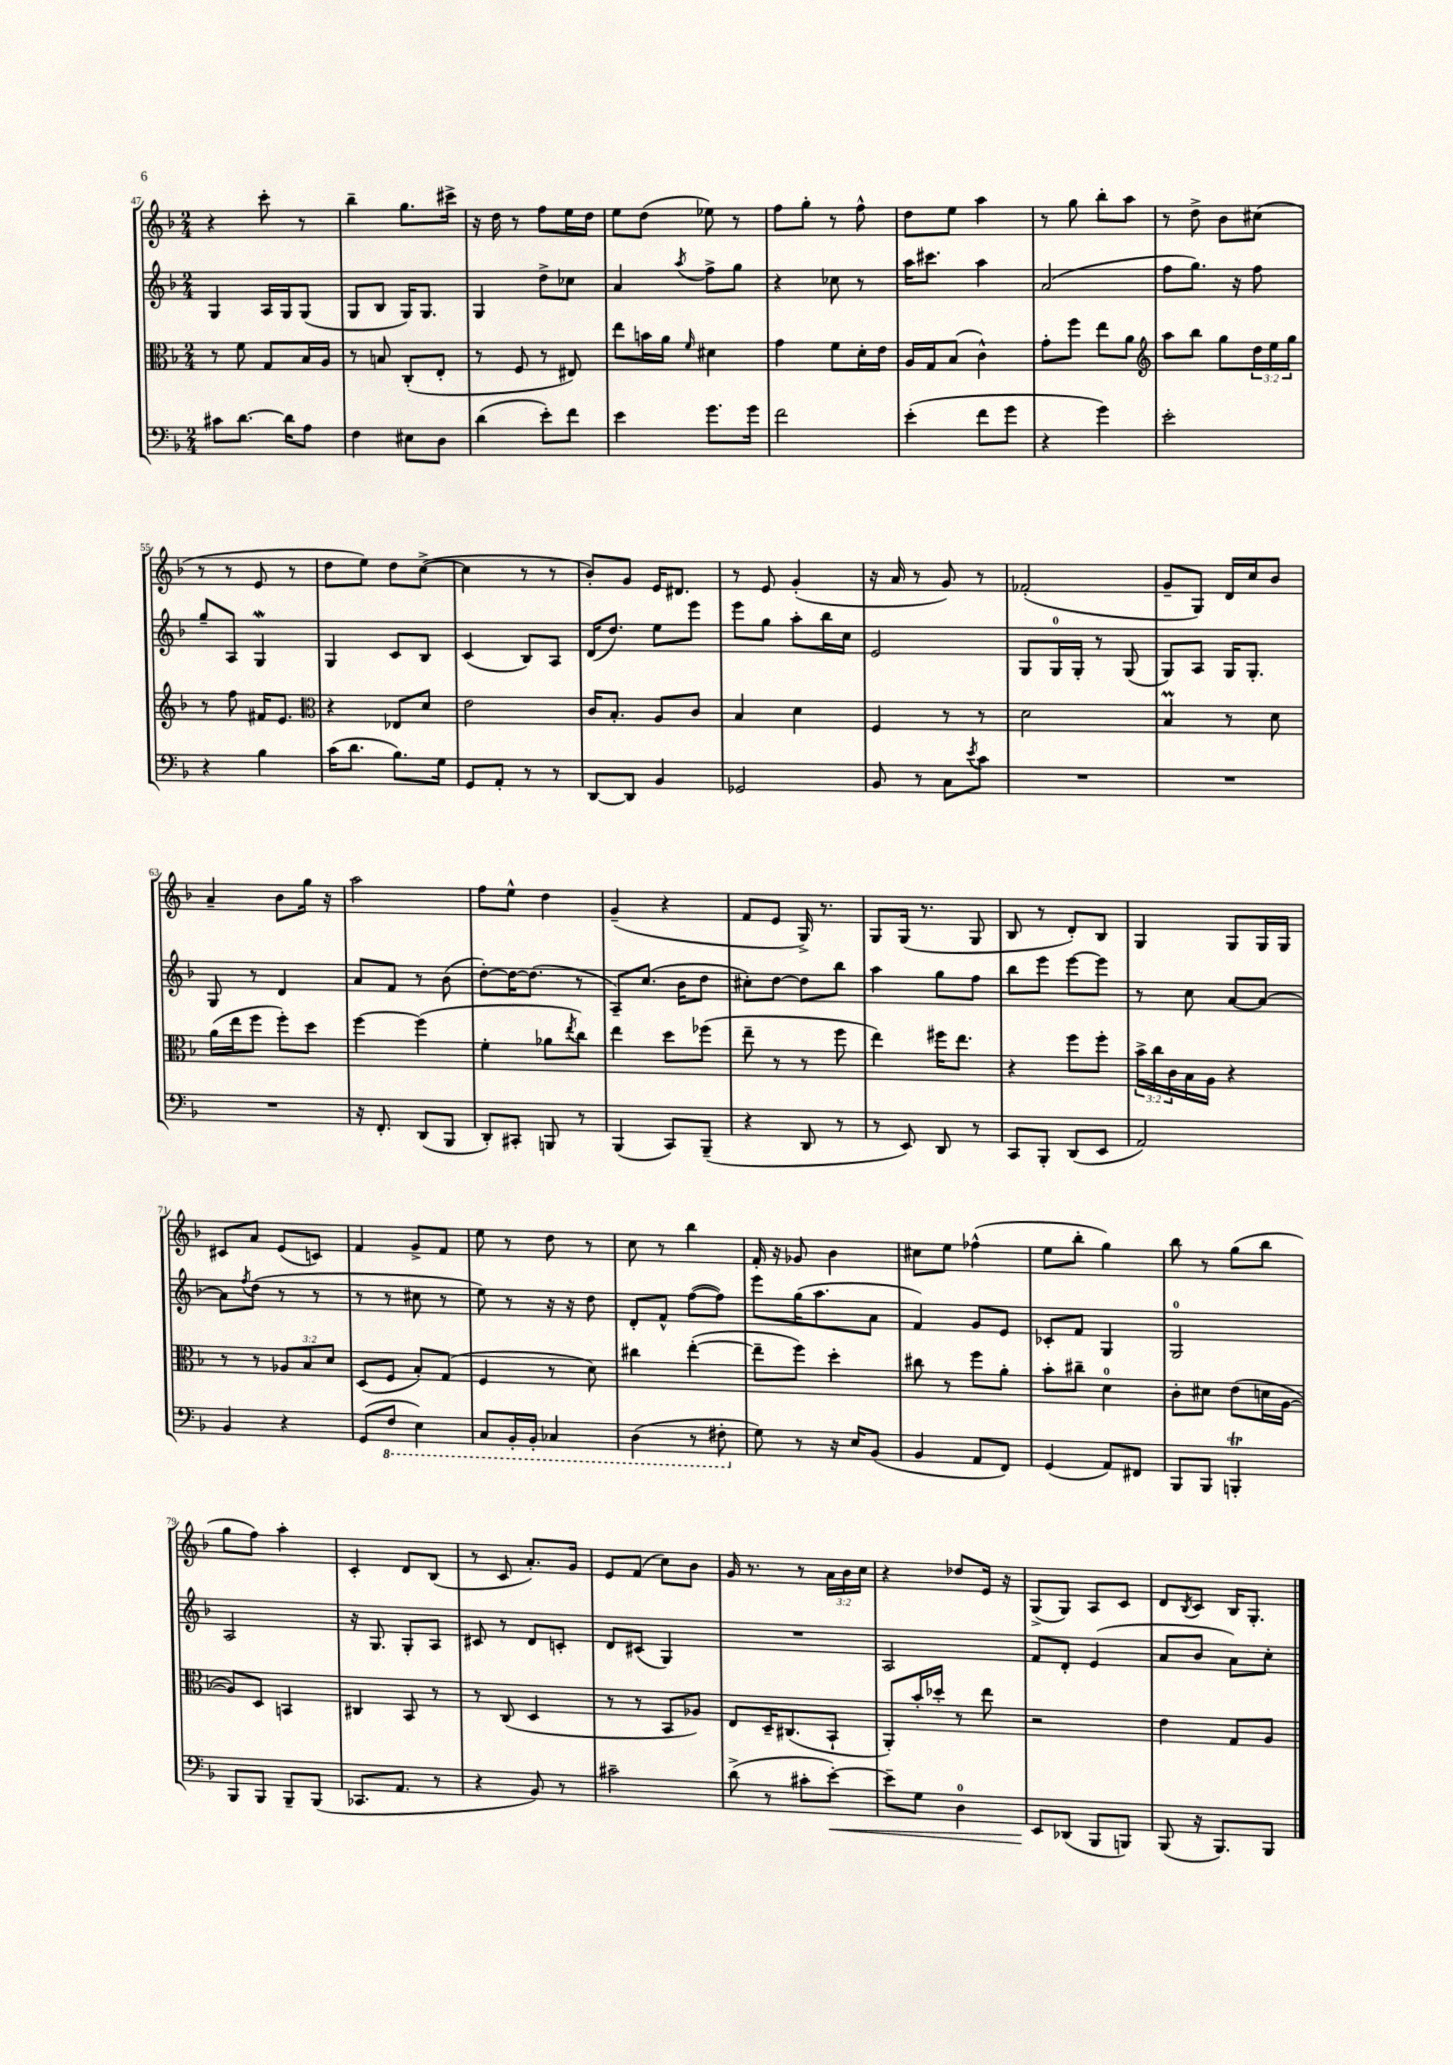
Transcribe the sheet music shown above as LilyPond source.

<<
\new StaffGroup <<
\new Staff = "s0" {
    \clef treble \key f \major \numericTimeSignature \time 2/4 \override Staff.TupletNumber.text = #tuplet-number::calc-fraction-text
    r4 c'''8-. r8 |
    bes''4-- g''8. cis'''16-> |
    r16 d''16 r8 f''8 e''16 d''16 |
    e''8 d''8( ees''8) r8 |
    f''8 g''8-. r8 f''8-^ |
    d''8 e''8 a''4 |
    r8 g''8 bes''8-. a''8 |
    r8 d''8-> bes'8 cis''8( |
    r8 r8 e'8 r8 |
    d''8 e''8) d''8 c''8~->( |
    c''4 r8 r8 |
    bes'8-.) g'8 e'16 dis'8. |
    r8 e'8 g'4-.( |
    r16 a'16 r8 g'8) r8 |
    fes'2-.( |
    g'8-- g8) d'16 c''16 bes'8 |
    a'4-- bes'8 g''16 r16 |
    a''2 |
    f''8 e''8-^ d''4 |
    g'4--( r4 |
    f'8 e'8 g16->) r8. |
    g8 g16( r8. g8 |
    bes8 r8 d'8-.) bes8 |
    g4 g8 g16 g16 |
    cis'8 a'8 e'8( c'8) |
    f'4 g'8-> f'8 |
    e''8 r8 d''8 r8 |
    c''8 r8 bes''4 |
    f'16-. r16 ges'8 bes'4 |
    cis''8 e''8 fes''4-^( |
    e''8 bes''8-. g''4) |
    bes''8 r8 g''8( bes''8 |
    g''8 f''8) a''4-. |
    c'4-. d'8 bes8( |
    r8 c'8 a'8.-.) g'16 |
    e'8 f'8( c''8) bes'8 |
    g'16 r8. r8 \tuplet 3/2 { a'16 bes'16 c''16 } |
    r4 des''8 e'16 r16 |
    g8->( g8) a8 c'8 |
    d'8 \acciaccatura { bes8 } c'8 bes16 g8.-. \bar "|." |
}
\new Staff = "s1" {
    \clef treble \key f \major \numericTimeSignature \time 2/4
    g4 a16 g16 g8( |
    g8 bes8 g16) g8. |
    g4 d''8-> ces''8 |
    a'4 \acciaccatura { a''8 } f''8-> g''8 |
    r4 ces''8 r8 |
    a''16 cis'''8. a''4 |
    a'2( |
    f''8 g''8.) r16 f''8 |
    g''8-- a8 g4\mordent |
    g4 c'8 bes8 |
    c'4( bes8) a8 |
    d'16( d''8.) e''8 e'''8 |
    e'''8 g''8 a''8-. bes''16 c''16 |
    e'2 |
    g8 g16-0 g16-. r8 g8( |
    g8) a8 g16 g8.-. |
    g8 r8 d'4 |
    a'8 f'8 r8 bes'8( |
    d''8~-.) d''16~ d''8.( r8 |
    a8--) c''8.( bes'16 d''8 |
    cis''8-.) d''8~ d''8 bes''8 |
    a''4 g''8 f''8 |
    bes''8 e'''8 e'''8~ e'''8 |
    r8 c''8 a'8~ a'8~ |
    a'8 \acciaccatura { f''8 } d''8( r8 r8 |
    r8 r8 cis''8 r8 |
    e''8) r8 r16 r16 d''8 |
    d'8-. f'8-^ f''8~( f''8) |
    e'''8 g''16( a''8. a'8 |
    f'4) g'8 e'8 |
    ces'8-. f'8 g4 |
    g2-0 |
    a2 |
    r16 g8. g8-. a8 |
    cis'8 r8 d'8 c'8-. |
    d'8 cis'8( g4) |
    R2 |
    a2 |
    f'8 d'8-. e'4( |
    a'8 bes'8 a'8) c''8-. \bar "|." |
}
\new Staff = "s2" {
    \clef alto \key f \major \numericTimeSignature \time 2/4 \override Staff.TupletNumber.text = #tuplet-number::calc-fraction-text
    r8 f'8 g8 bes16 a16 |
    r8 b8 c8-.( e8-. |
    r8 f8 r8 eis8) |
    e''8 b'16 a'16 \grace { f'16 } dis'4 |
    g'4 f'8 d'16-. e'16 |
    a16 g16 bes8( c'4-^) |
    g'8-. f''8 e''8 a'8 |
    \clef treble a''8 bes''8 g''8 \tuplet 3/2 { d''16 e''16 g''16 } |
    r8 f''8 fis'16 e'8. |
    \clef alto r4 ees8 d'8 |
    e'2 |
    c'16 bes8.-. a8 c'8 |
    bes4 d'4 |
    f4 r8 r8 |
    d'2 |
    bes4\prall r8 d'8 |
    a'16( e''16 f''8 f''8-.) d''8 |
    f''4~ f''4( |
    f'4-. aes'8 \acciaccatura { e''8 } c''8) |
    e''4 d''8 fes''8( |
    e''8-- r8 r8 f''8 |
    e''4) fis''16 e''8. |
    r4 f''8 f''8-. |
    \tuplet 3/2 { bes'16-> c''16 c'16 } bes16 a16 r4 |
    r8 r8 \tuplet 3/2 { aes8 bes8 d'8 } |
    d8( f8 bes8-.) g8( |
    f4 r8 d'8) |
    cis''4 e''4~-.( |
    e''8-- f''8) d''4-. |
    cis''8 r8 f''8 a'8-. |
    bes'8-. cis''8-- d'4-0 |
    c'8-. dis'8 e'8( d'16 a16~ |
    a8) d8 b,4 |
    cis4 bes,8 r8 |
    r8 c8( d4 |
    r8 r8 bes,8 aes8) |
    e8 d16-- cis8.( bes,8-! |
    a,8-.) bes'16-. des''16-. r8 e''8 |
    r2 |
    e'4 g8 a8 \bar "|." |
}
\new Staff = "s3" {
    \clef bass \key f \major \numericTimeSignature \time 2/4
    cis'8 d'8.~ d'16 a8 |
    f4 eis8 d8 |
    d'4( e'8-.) f'8 |
    e'4 g'8. g'16 |
    f'2 |
    e'4-.( f'8 g'8 |
    r4 g'4) |
    e'2-. |
    r4 bes4 |
    c'16( d'8. bes8.) g16 |
    g,8 a,8-. r8 r8 |
    d,8~ d,8 bes,4 |
    ges,2 |
    bes,8 r8 c8 \acciaccatura { e'8 } c'8 |
    R2 |
    R2 |
    R2 |
    r16 f,8.-. d,8( bes,,8 |
    d,8-.) cis,8-. b,,8 r8 |
    bes,,4( c,8) bes,,8--( |
    r4 d,8 r8 |
    r8 e,8) d,8 r8 |
    c,8 bes,,8-. d,8( e,8 |
    a,2) |
    bes,4 r4 |
    g,8( \ottava #-1 f,8 e,4) |
    c,8 bes,,16-. bes,,16-. ces,4 |
    d,4( r8 fis,8-. \ottava #0 |
    g8) r8 r16 e16 bes,8( |
    bes,4 a,8 f,8) |
    g,4( a,8) fis,8 |
    bes,,8 bes,,8 b,,4-.\trill |
    bes,,8 bes,,8 bes,,8-- bes,,8( |
    ces,8. a,8. r8 |
    r4 bes,8) r8 |
    cis'2-- |
    d'8->( r8 cis'8-. e'8~-.\<) |
    e'8-- g8 d4-0 |
    e,8\! des,8( bes,,8 b,,8) |
    bes,,8( r16 bes,,8.) bes,,8 \bar "|." |
}
>>
>>
\layout { \context { \Score currentBarNumber = #47 } }
